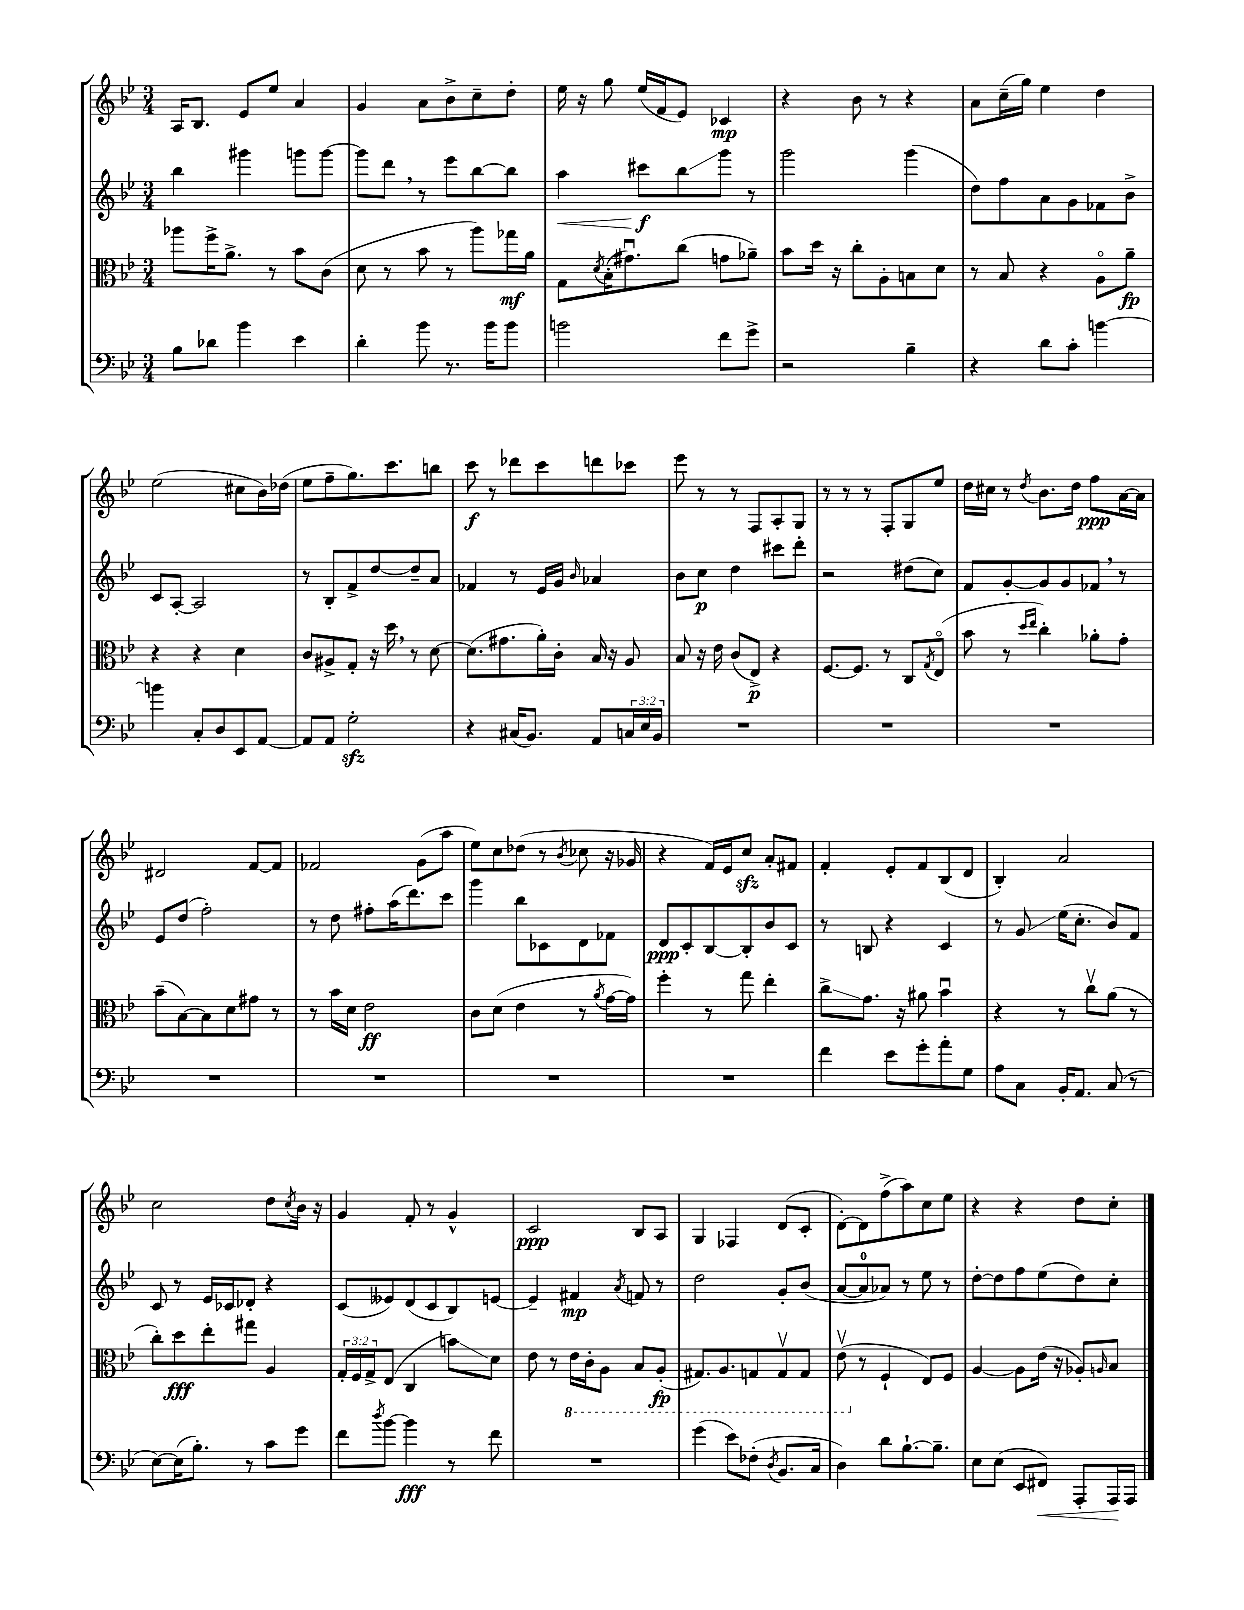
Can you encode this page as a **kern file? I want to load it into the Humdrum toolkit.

**kern	**kern	**kern	**kern
*staff4	*staff3	*staff2	*staff1
*clefF4	*clefC3	*clefG2	*clefG2
*k[b-e-]	*k[b-e-]	*k[b-e-]	*k[b-e-]
*M3/4	*M3/4	*M3/4	*M3/4
8B-\L	8aa-\L	4bb-\	16A/LK
.	.	.	8.B-/J
8d-\J	16ff^\K	.	.
.	8.a^\J	.	.
4b-\	.	4ggg#\	8e-/L
.	8r	.	8ee-/J
4e-\	8b-\L	8ggg\L	4a/
.	(8c\J	[8ggg\J	.
=	=	=	=
4d'\	8d\	8ggg\]L	4g/
.	8r	8ddd\J	.
8b-\	8b-\	8r	8a\L
8.r	8r	8eee-\L	8b-^\
.	8aa\L)	[8bb-\	8cc~\
16b-\LK	.	.	.
8b-\J	16gg-\L	8bb-\]J	8dd'\J
.	16a\JJ	.	.
=	=	=	=
2b\	8G\L	4aa\	16ee-\
.	.	.	16r
.	8qd/	.	.
.	(16B-'\K	.	8gg\
.	8.g#u\)	.	.
.	.	8ccc#\L	(16ee-/LL
.	.	.	16f/J
.	(8cc\J	8bb-\	8e-/J)
8f\L	8g\L	8ggg\J	4c-/
8g^\J	8a-~\J)	8r	.
=	=	=	=
2r	8b-\L	2ggg\	4r
.	16dd\Jk	.	.
.	16r	.	.
.	8cc'\L	.	8b-\
.	8A'\	.	8r
4B-~\	8B\	(4ggg\	4r
.	8d\J	.	.
=	=	=	=
4r	8r	8dd\L)	8a\L
.	8B-/	8ff\	(16cc~\L
.	.	.	16gg\JJ)
8d\L	4r	8a\	4ee-\
8c'\J	.	8g\	.
[4b\	8Ao\L	8f-\	4dd\
.	8a~\J	8b-^\J	.
=	=	=	=
4b\]	4r	8c/L	(2ee-\
.	.	[8A'/J	.
8C'/L	4r	2A/]	.
8D/	.	.	.
8EE-/	4d\	.	8cc#\L
[8AA/J	.	.	16b-\L)
.	.	.	(16dd-\JJ
=	=	=	=
8AA/]L	8c/L	8r	8ee-\L
8AA/J	8A#^/	8B-'/L	8ff~\
2G'\	8G'/J	8f^/	8.gg\)
.	16r	[8dd/	.
.	16dd\	.	8.ccc\
.	8r	8dd~/]	.
.	[8d\	8a/J	8bb\J
=	=	=	=
4r	(8.d\]L	4f-/	8ccc\
.	.	.	8r
.	8.g#\	.	.
(16C#/LK	.	8r	8ddd-\L
8.BB-/J)	.	.	.
.	16a'\L)	16e-/LL	8ccc\
.	16c'\JJ	16g/JJ	.
.	.	16qqb-/	.
8AA/L	16B-/	4a-/	8ddd\
.	16r	.	.
24C/L	8A/	.	8ccc-\J
24E-/	.	.	.
24BB-/JJ	.	.	.
=	=	=	=
2.r	8B-/	8b-\L	8eee-\
.	16r	8cc\J	8r
.	16e-\	.	.
.	(8c/L	4dd\	8r
.	8E-^/J)	.	8F/L
.	4r	8ccc#\L	8A'/
.	.	8ddd'\J	8G/J
=	=	=	=
2.r	[8.F/L	2r	8r
.	.	.	8r
.	8.F/]J	.	.
.	.	.	8r
.	8r	.	8F'/L
.	8C/L	(8dd#\L	8G/
.	8qG/	.	.
.	(8E-o/J	8cc\J)	8ee-/J
=	=	=	=
2.r	8b-\	8f/L	16dd\LL
.	.	.	16cc#\JJ
.	8r	[8g'/	8r
.	16qqdd/LL	.	.
.	16qqee-/JJ	.	8qdd/
.	4cc'\)	8g/]	8.b-\L
.	.	8g/	.
.	.	.	16dd\Jk
.	8a-'\L	8f-/J	8ff\L
.	8g'\J	8r	[16a\L
.	.	.	16a\]JJ
=	=	=	=
2.r	(8b-~\L	8e-/L	2d#/
.	[8B-\)	(8dd/J	.
.	8B-\]	2ff'\)	.
.	8d\	.	.
.	8g#\J	.	[8f/L
.	8r	.	8f/]J
=	=	=	=
2.r	8r	8r	2f-/
.	16b-\LL	8dd\	.
.	16d\JJ	.	.
.	2e-\	8ff#'\L	.
.	.	(16aa\K	.
.	.	8.ddd\)	.
.	.	.	(8g\L
.	.	8ccc\J	8aa\J
=	=	=	=
2.r	8c\L	4ggg\	8ee-\L)
.	(8d\J	.	8cc\
.	4e-\	8bb-\L	(8dd-\J
.	.	8c-\	8r
.	.	.	8qb-/
.	8r	8d\	8cc-\
.	8qa/	.	.
.	[16g\LL	8f-\J	16r
.	16g\]JJ)	.	16g-/
=	=	=	=
2.r	4ff'\	8d/L	4r
.	.	8c'/	.
.	8r	[8B-/	16f/LL)
.	.	.	16e-/J
.	8gg\	8B-'/]	8cc/J
.	4ee-'\	8b-/	8a'/L
.	.	8c/J	8f#/J
=	=	=	=
4f\	8cc^\L	8r	4f'/
.	8.g\J	8B/	.
8e-\L	.	4r	8e-'/L
.	16r	.	.
8g'\	8a#\	.	8f/
8a'\	4b-u\	4c/	(8B-/
8G\J	.	.	8d/J
=	=	=	=
8A\L	4r	8r	4B-'/)
8C\J	.	8g/	.
16BB-'/LK	8r	(16ee-\LK	2a/
8.AA/J	.	8.cc'\J	.
.	8ccv\L	.	.
(8C/	(8a\J	8b-/L)	.
8r	8r	8f/J	.
=	=	=	=
[8E-\L)	8cc'\L)	8c/	2cc\
(16E-\]K	8dd\	8r	.
8.B-'\J)	.	.	.
.	8ee-'\	16e-/LL	.
.	.	16c-/J	.
8r	8gg#\J	8d-'/J	.
8c\L	4A/	4r	8dd\L
.	.	.	8qcc/
8g\J	.	.	16b-\Jk
.	.	.	16r
=	=	=	=
8f\L	24G'/LL	(8c/L	4g/
.	24F/	.	.
.	24G^/J	.	.
8qdd/	.	.	.
[8b-\J	(8E-/J	8e--/)	.
4b-\]	4C/	(8d/	8f'/
.	.	8c/	8r
8r	8b\L)	8B-/)	4g^^/
8f\	8d\J	[8e/J	.
=	=	=	=
2.r	8e-\	4e~/]	2c/
.	8r	.	.
.	16E-\LL	4f#/	.
.	16C'\J	.	.
.	8AA\J	.	.
.	.	8qa/	.
.	8BB-/L	8f/	8B-/L
.	(8AA'/J	8r	8A/J
=	=	=	=
(4g\	8.GG#/L)	2dd\	4G/
.	8.AA/	.	.
8e-\L)	.	.	4F-/
(8F-'\J	8GG/	.	.
8qD/	.	.	.
8.BB-/L	8GGv/	8g'/L	(8d/L
.	8GG/J	(8b-/J	8c'/J
16C/Jk	.	.	.
=	=	=	=
4D\)	(8E-v\	[8a/L	[8d'\L)
.	8r	8a/]	8d\]
8d\L	4F`/	8a-/J)	(8ff^\
[8.B-`\	.	8r	8aa\)
.	8E-/L)	8ee-\	8cc\
8.B-~\]J	.	.	.
.	8F/J	8r	8ee-\J
=	=	=	=
8E-\L	[4A/	[8dd'\L	4r
(8E-\J	.	8dd\]	.
8EE-/L	8A\]L	8ff\	4r
8FF#/J)	(16e-\Jk	(8ee-\	.
.	16r	.	.
8AAA'/L	8A-'/L)	8dd\)	8dd\L
.	16qqA/	.	.
16AAA/L	8B-/J	8cc'\J	8cc'\J
16AAA/JJ	.	.	.
==	==	==	==
*-	*-	*-	*-
